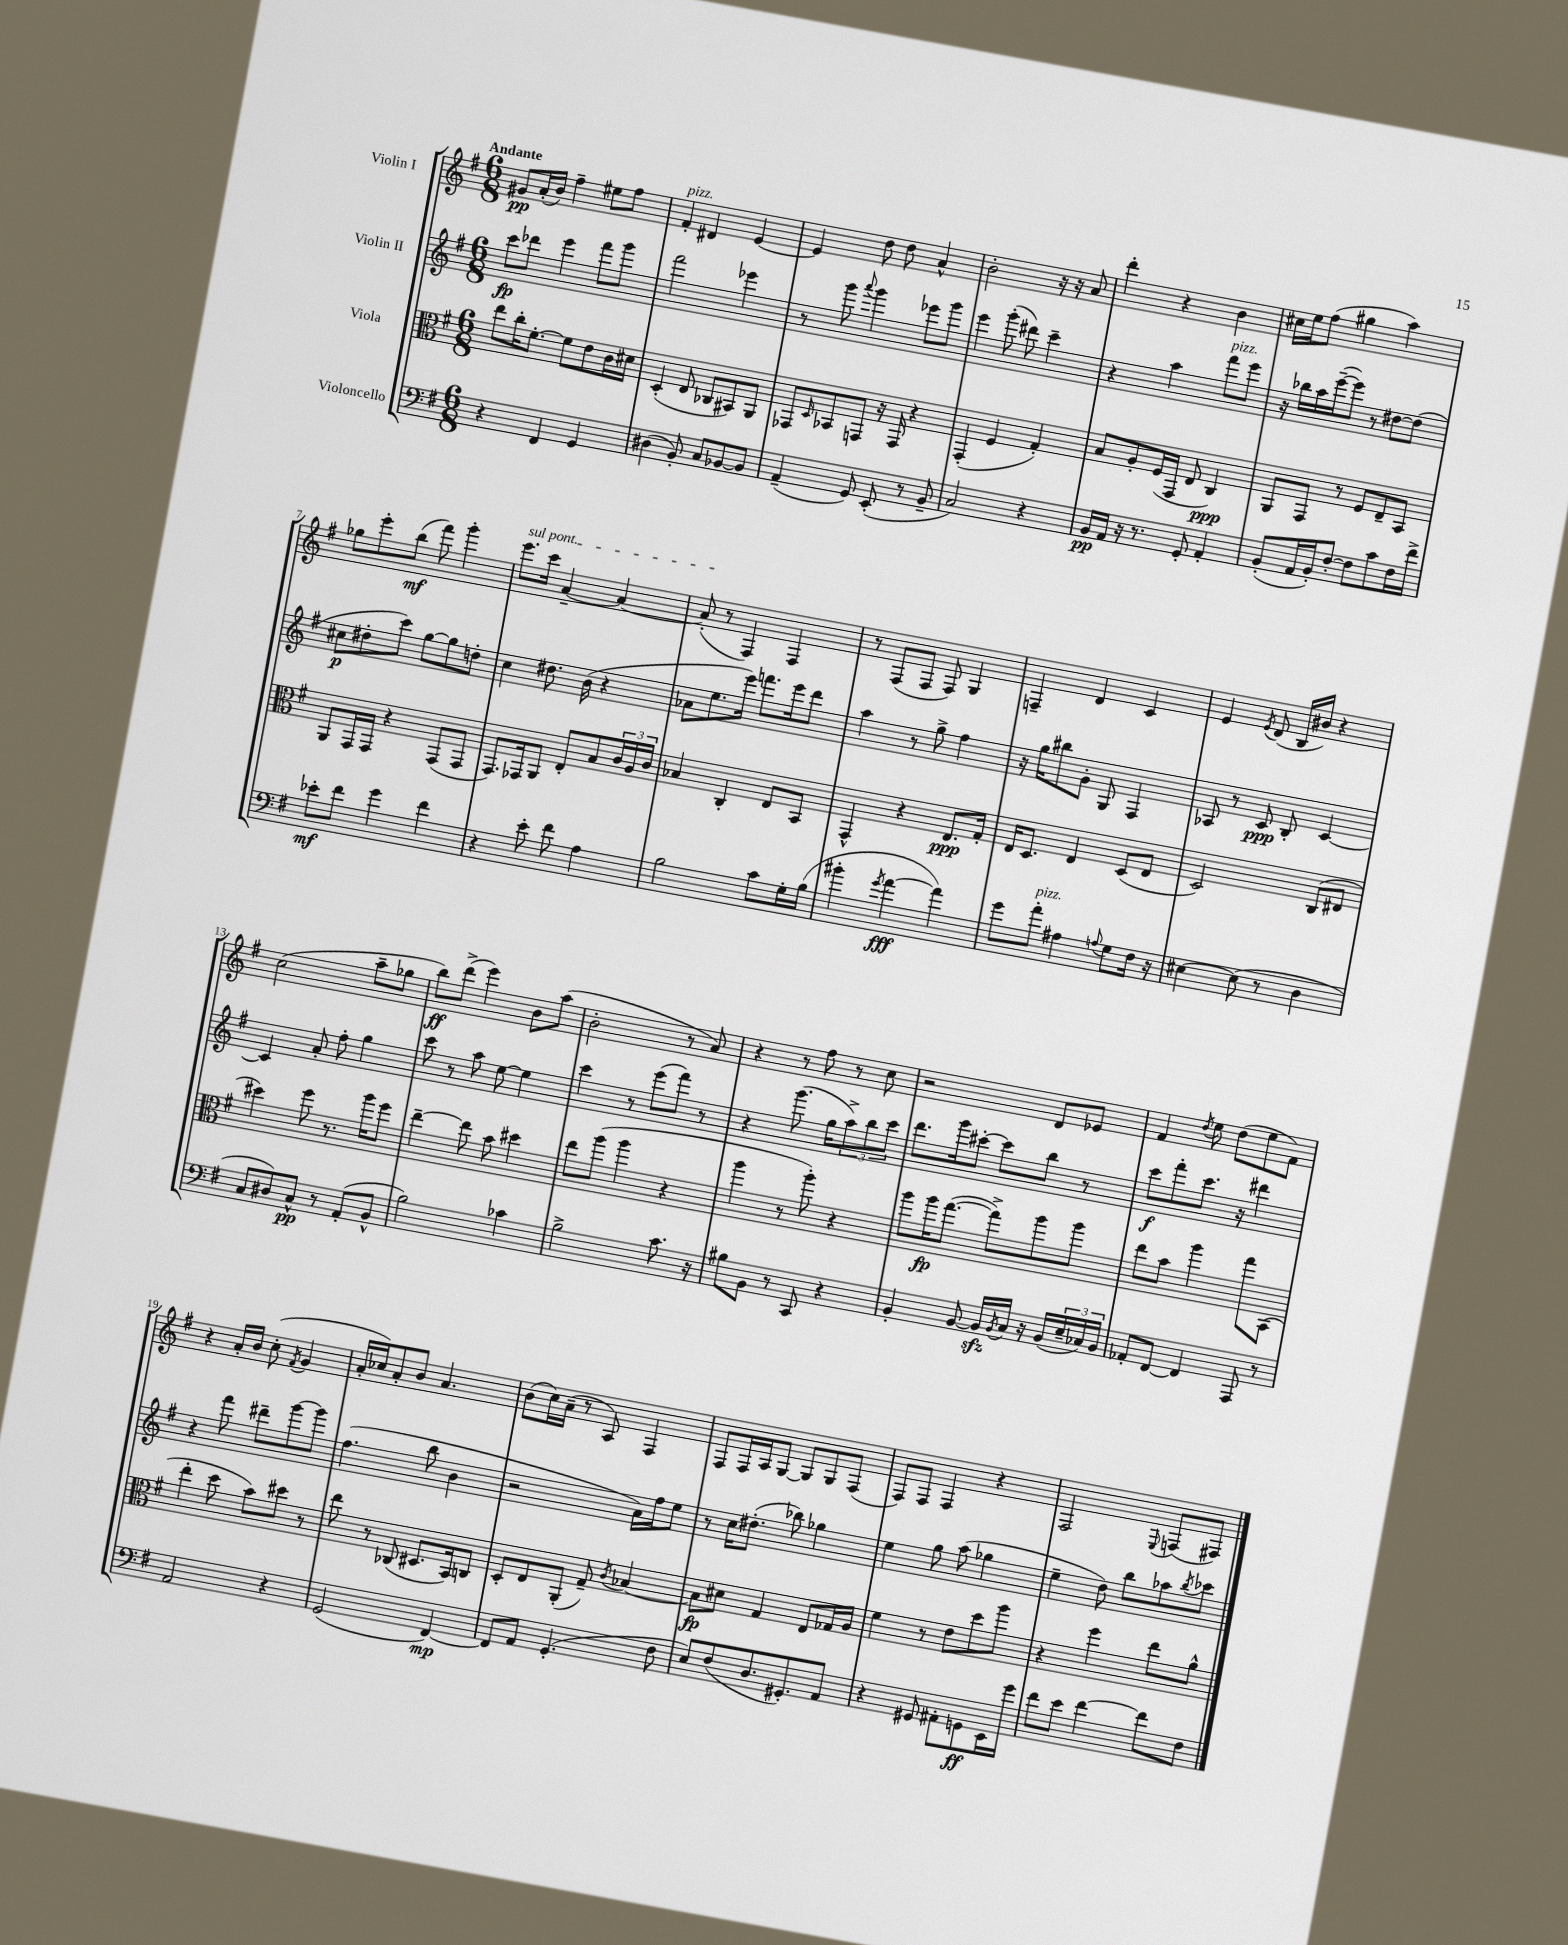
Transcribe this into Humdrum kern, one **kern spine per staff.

**kern	**kern	**kern	**kern
*staff4	*staff3	*staff2	*staff1
*clefF4	*clefC3	*clefG2	*clefG2
*k[f#]	*k[f#]	*k[f#]	*k[f#]
*M6/8	*M6/8	*M6/8	*M6/8
4r	8ee	8ccc	8g#
.	16cc'	8ddd-	(16a'
.	[8.f#'	.	16b)
4FF#	.	4eee	4ff#~
.	8f#]	.	.
4GG	8e	8fff#	8ee#
.	16c	8ggg	8ff#
.	16d#	.	.
=	=	=	=
(4D#	(4D'	2fff#	4f#'
8BB')	8E	.	4d#
8C	8C-	.	.
[8BB-	8BB#)	4eee-	[4e
8BB-]	8AA	.	.
=	=	=	=
(4AA~	8GG-	8r	4e]
.	16qqD	.	.
.	8BB-	8ggg	.
.	.	8qqaaa	.
8GG)	8GG	4ggg	8dd
(8EE'	16r	.	8dd
.	16GG	.	.
8r	4r	8eee-	4a^^
8BB~	.	8ggg	.
=	=	=	=
2C)	(4GG'	4eee	2b'
.	4F#	(8ggg'	.
.	.	8ddd#)	.
4r	4G')	4ccc~	16r
.	.	.	16r
.	.	.	8a
=	=	=	=
16BB	8B	4r	4ddd'
16AA	.	.	.
16r	8A'	.	.
8.r	.	.	.
.	(16F#	4aa	4r
.	16GG	.	.
8GG'	8E	.	.
4AA'	4C)	8fff#	4b
.	.	8eee	.
=	=	=	=
(8BB'	8AA	16r	16cc#
.	.	16bb-	16ee
16AA	8GG	16aa	(8ff#
16BB')	.	([16eee~	.
[8F#'	8r	8eee])	4gg#
8F#]	8F#	8r	.
8c	8E~	[8dd#	4aa)
16F#	8BB	(8dd#]	.
16f#^	.	.	.
=	=	=	=
8e-'	8AA	8cc#	8gg-
8f#	16GG	8dd#'	8eee'
.	16GG	.	.
4g	4r	8ccc)	(8bb
.	.	[8gg	8fff#)
4f#	(8GG	8gg]	4ggg'
.	8GG	8dd'	.
=	=	=	=
4r	8.GG)	4cc	8.eee
.	16GG-	.	16ccc
8e'	8AA	8.dd#	[4a~
8f#	8E'	.	.
.	.	(16b	.
4A	8B	4r	4a_
.	24c	.	.
.	24A	.	.
.	24c	.	.
=	=	=	=
2B	4B-	8a-	(8a']
.	.	8.ee	8r
.	4C'	.	4F#)
.	.	16eee)	.
.	.	8.fff	.
8c	8E	.	4F#
.	.	16eee	.
16G'	8BB	8ddd	.
(16B	.	.	.
=	=	=	=
4b#'	4GG^^	4aa	8r
.	.	.	(8F#
8qg	.	.	.
[4a	4r	8r	8F#
.	.	8gg^	8F#)
4a])	8.E	4ff#	4G
.	16G'	.	.
=	=	=	=
8g	16E	16r	4F~
.	8.D	16gg	.
8a'	.	8bb#	.
4A#	4E	8g'	4d
.	.	8G	.
8qqA	.	.	.
8G	(8D	4F#	4c
16F#	8E	.	.
16r	.	.	.
=	=	=	=
[4E#	2D)	8A-	4e
.	.	8r	.
.	.	.	8qe
(8E#]	.	8c	(8d
8r	.	8B'	16B
.	.	.	16b#)
4D	(8C	[4c	4r
.	8E#	.	.
=	=	=	=
8C	4dd#)	4c]	(2cc
8D#)	.	.	.
8C^^	8ff#	8a'	.
8r	8.r	8ff#'	.
(8AA'	.	4gg	8aa~
.	16aa	.	.
8BB^^	8ff#	.	8gg-
=	=	=	=
2B)	[4ee~	8ccc	8bb)
.	.	8r	(8ddd^
.	8ee]	8aa	4eee)
.	8b	[8ee	.
4c-	4dd#	4ee]	8b
.	.	.	(8aa
=	=	=	=
2B^	8ee	4ccc	2b'
.	(8aa	.	.
.	4aa	8r	.
.	.	(8eee	.
8.c	4r	8fff#)	8r
.	.	8r	8a)
16r	.	.	.
=	=	=	=
8B#	4aa	4r	4r
8BB	.	.	.
8r	8r	(8.ggg	8r
8CC	8aa')	.	8ff#
.	.	16gg	.
4r	4r	12aa^)	8r
.	.	12bb	.
.	.	.	8cc
.	.	12ccc	.
=	=	=	=
4BB'	8aa	8.ddd	2r
.	16aa	.	.
.	([8.gg	16ggg	.
[8BB	.	[8ccc#'	.
16BB]	8gg^])	8ccc#]	.
8qBB	.	.	.
16C	.	.	.
16r	8aa	8bb	8d
(16BB	.	.	.
24E~	8aa	8r	8e-
24C-)	.	.	.
24BB	.	.	.
=	=	=	=
8AA-'	8ee	8ccc	4f#
[8FF#	8b	8fff#'	.
.	.	.	8qdd
4FF#]	4aa	8.ccc	8ee
.	.	.	(8dd
.	.	16r	.
8AAA	8gg	4ddd#	8ee
8r	(8BB	.	8f#)
=	=	=	=
2AA	4ee'	4r	4r
.	8dd	8fff#	16a'
.	.	.	16b
.	8b)	8ddd#~	(8cc'
.	.	.	8qf#
4r	8dd#	[8ggg	4g
.	8r	8ggg]	.
=	=	=	=
(2GG	8ee	(4.ff#	16a'
.	.	.	16cc-)
.	8r	.	8a'
.	(8C-	.	8b
.	8.D#	8bb	4.a
[4FF#)	.	4b	.
.	16BB)	.	.
.	8C	.	.
=	=	=	=
8FF#]	8D'	2r	(8b
8AA	8E	.	16cc)
.	.	.	(16a~
(4.GG'	(8AA'	.	8r
.	8G~)	.	8A)
.	8qc	.	.
.	[4B-	16a)	4F#
.	.	16ff#	.
8F#	.	8ee	.
=	=	=	=
8E)	8B-]	8r	8F#
(8F#	8d#	16cc	16F#
.	.	(8.dd#'	16A
8.D	4G	.	[8G
.	.	8bb-)	8G]
8.GG#')	.	.	.
.	8E	4gg-	8G
8AA	16G-	.	(8F#
.	16A	.	.
=	=	=	=
4r	4f#	4ee	8F#)
.	.	.	8F#
8GG#	8r	8gg	4F#
8AA#'	8e	(8aa	.
8GG	8dd	4gg-	4r
16EE	8aa	.	.
16g	.	.	.
=	=	=	=
8f#	4r	4ee~	2F#
8e	.	.	.
[4f#	4ff#	8dd)	.
.	.	8bb	.
.	.	.	8qqE
8f#]	8ee	8aa-	(8F
.	.	8qbb	.
8F#	8a^^	8ccc-	8F#)
==	==	==	==
*-	*-	*-	*-
